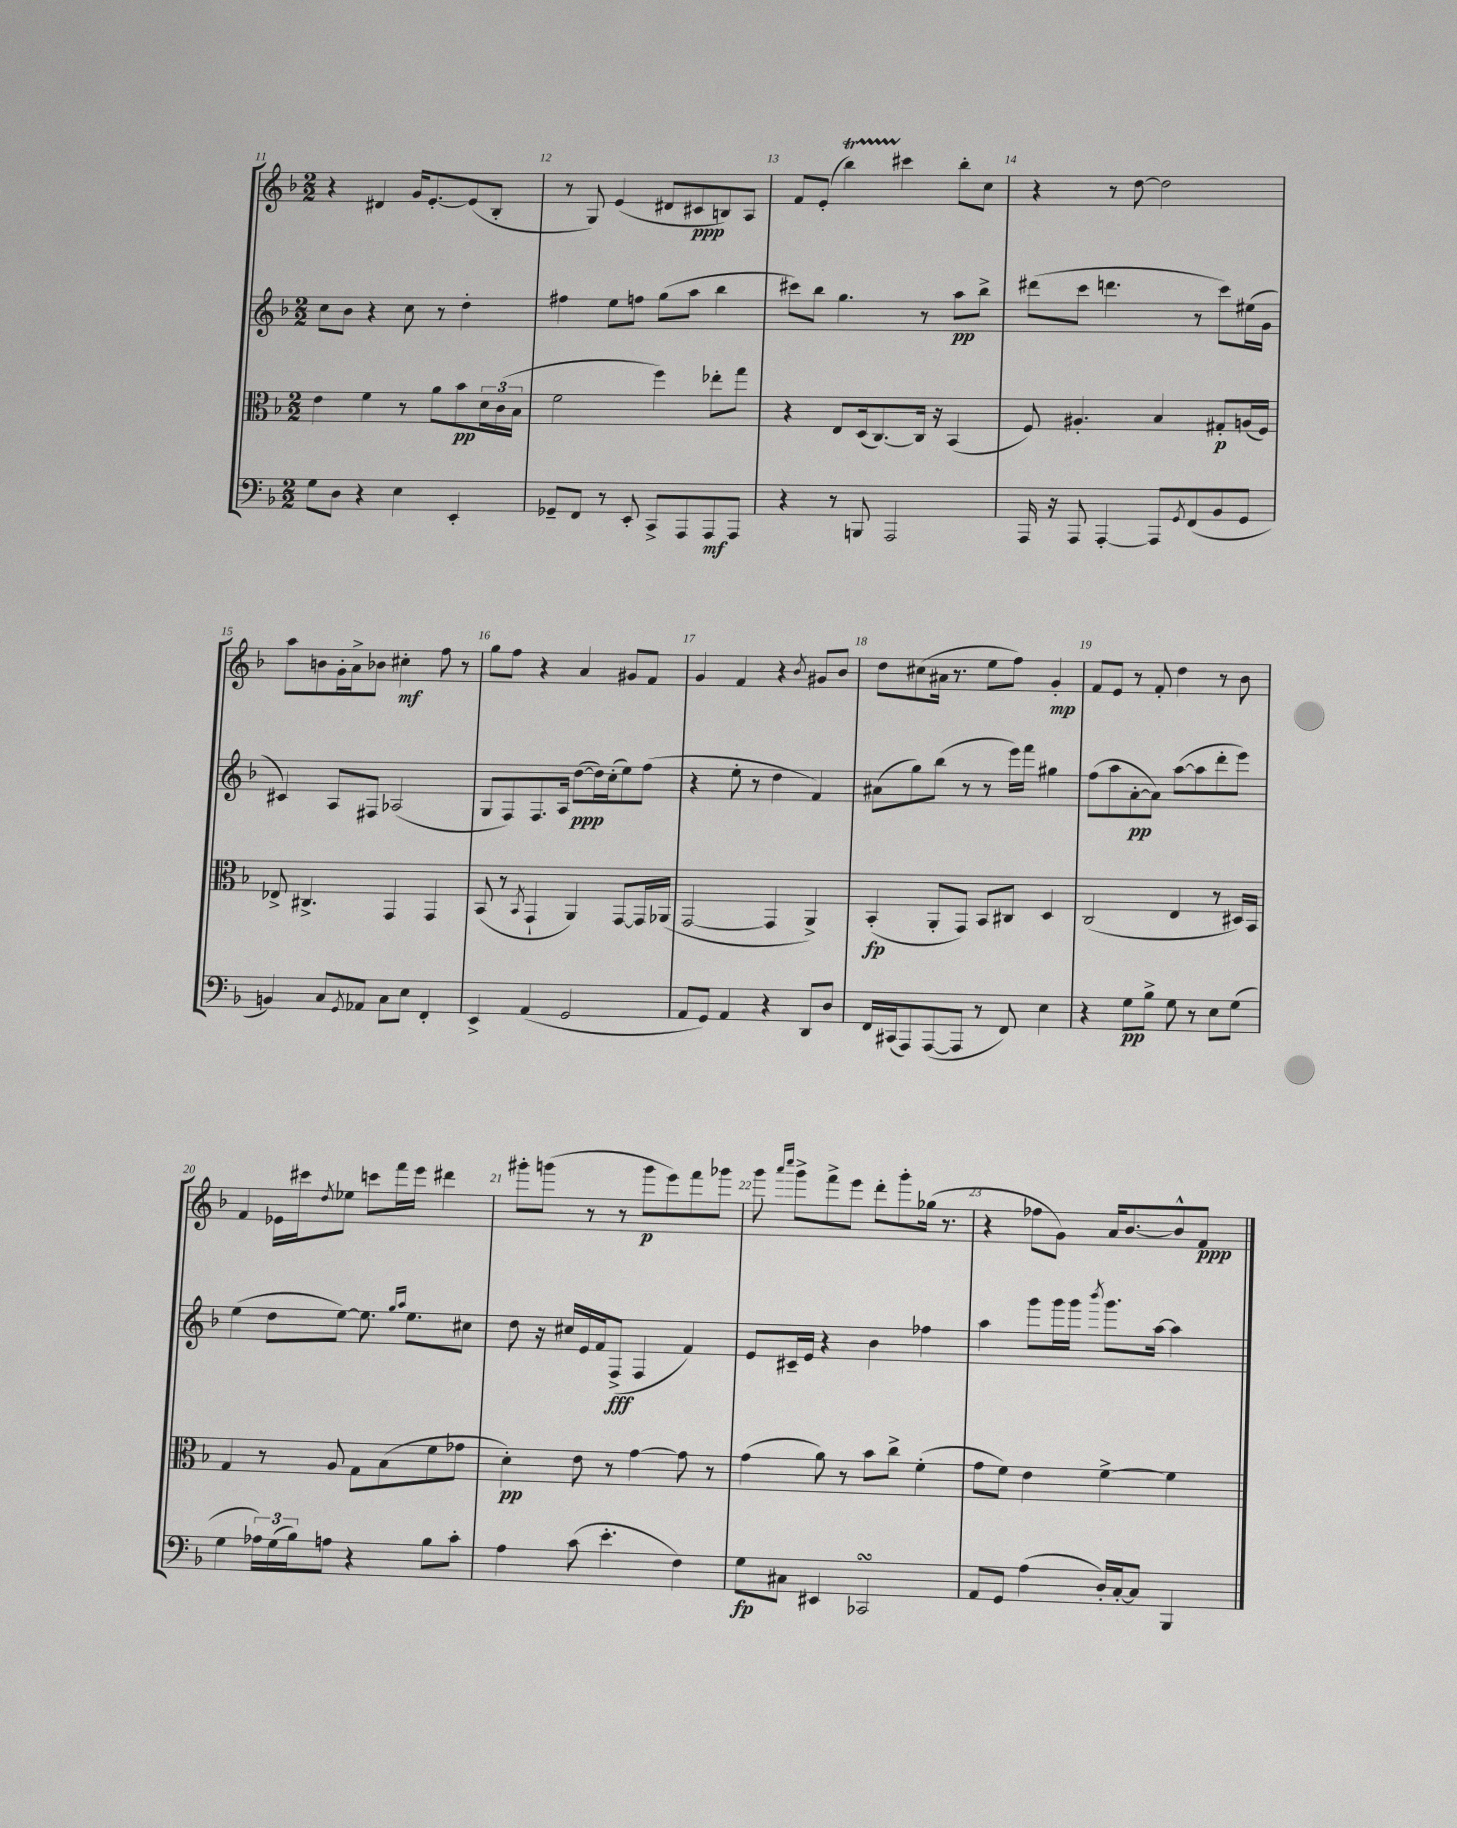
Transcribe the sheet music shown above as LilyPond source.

<<
\new StaffGroup <<
\new Staff = "s0" {
    \clef treble \key f \major \numericTimeSignature \time 2/2
    r4 dis'4 g'16 e'8.~-. e'8( bes8-. |
    r8 g8) e'4( dis'8 cis'8\ppp b8) a8 |
    f'8 e'8-.( bes''4\startTrillSpan) cis'''4\stopTrillSpan bes''8-. c''8 |
    r4 r8 d''8~ d''2 |
    a''8 b'8 g'16-. a'16-> bes'8 cis''4-.\mf f''8 r8 |
    g''8 f''8 r4 a'4 gis'8 f'8 |
    g'4 f'4 r4 \acciaccatura { bes'8 } gis'8 bes'8 |
    d''8 cis''8( ais'16 r8. e''8 f''8) g'4-.\mp |
    f'8 e'8 r8 f'8-. d''4 r8 bes'8 |
    f'4 ees'16 cis'''16 \acciaccatura { d''8 } ees''8 c'''8 f'''16 e'''16 dis'''4 |
    gis'''8-. g'''8( r8 r8 g'''8\p e'''8) f'''8 ges'''8 |
    g'''8 \grace { a'''16 c''''16 } g'''8-> f'''8-> e'''8 d'''8-. g'''8-. ges''16( r8. |
    r4 fes''8 g'8) a'16 bes'8.~ bes'8-^ f'8\ppp \bar "|." |
}
\new Staff = "s1" {
    \clef treble \key f \major \numericTimeSignature \time 2/2
    c''8 bes'8 r4 c''8 r8 d''4-. |
    fis''4 e''8 f''8 g''8( a''8 bes''4 |
    cis'''8) bes''8 g''4. r8 a''8\pp bes''8-> |
    dis'''8( c'''8 d'''4. r8 c'''8) eis''16( g'16 |
    cis'4) a8 fis8 aes2( |
    g8 f8) f8. a16 d''8~\ppp( d''16) c''16-.( e''8) f''8( |
    r4 e''8-. r8 d''4 f'4) |
    ais'8( g''8) bes''8( r8 r8 e'''16) f'''16 gis''4 |
    f''8( a''8 a'8~-.\pp a'8) a''8~( a''8 d'''8-. e'''8) |
    e''4( d''8 e''8~) e''8. \grace { g''16 a''16 } e''8. cis''8 |
    d''8 r16 cis''16 e'16 f'16 f8->\fff( f4 f'4) |
    e'8 cis'16-- e'16 r4 bes'4 fes''4 |
    a''4 g'''8 g'''16 g'''16 \acciaccatura { bes'''8 } g'''8. a''16~ a''4 \bar "|." |
}
\new Staff = "s2" {
    \clef alto \key f \major \numericTimeSignature \time 2/2
    e'4 f'4 r8 a'8 bes'8\pp \tuplet 3/2 { d'16 c'16( bes16 } |
    f'2 f''4) ees''8-. g''8 |
    r4 e8 d16( c8.~) c16 r16 bes,4( |
    f8) ais4.-. bes4 gis8-.\p a16( f16) |
    ees8-> cis4.-> g,4 g,4 |
    bes,8( r8 \acciaccatura { bes,8 } g,4-! a,4) g,8~ g,16 aes,16( |
    g,2~ g,4 a,4->) |
    bes,4-.\fp( a,8-. g,8) bes,8 cis8 d4 |
    c2( e4 r8 dis16) bes,16 |
    g4 r8 a8 g8 bes8( f'8 ges'8 |
    d'4-.\pp) e'8 r8 g'4~ g'8 r8 |
    g'4( a'8) r8 bes'8 c''8-> f'4-.( |
    g'8 f'8) e'4 f'4~-> f'4 \bar "|." |
}
\new Staff = "s3" {
    \clef bass \key f \major \numericTimeSignature \time 2/2
    g8 d8 r4 e4 e,4-. |
    ges,8-- f,8 r8 e,8-. c,8-> a,,8 a,,8\mf a,,8 |
    r4 r8 b,,8 a,,2 |
    a,,16 r16 a,,8 a,,4~-. a,,8 \acciaccatura { g,8 } f,8( bes,8 g,8 |
    b,4) c8 \acciaccatura { g,8 } aes,8 c8 e8 f,4-. |
    e,4-> a,4( g,2 |
    a,8 g,8) a,4 r4 d,8 d8 |
    f,16 cis,16( a,,8) a,,8~( a,,8 r8 f,8) e4 |
    r4 g8\pp bes8-> g8 r8 e8 g8( |
    g4 \tuplet 3/2 { aes16) g16( bes16) } a8 r4 bes8 c'8-. |
    a4 c'8( e'4.-. f4) |
    g8\fp cis8 eis,4 ces,2\turn |
    a,8 g,8 a4( d16-.) c16~-. c8 bes,,4 \bar "|." |
}
>>
>>
\layout { \context { \Score currentBarNumber = #11 \override BarNumber.break-visibility = ##(#f #t #t) barNumberVisibility = #all-bar-numbers-visible } }
